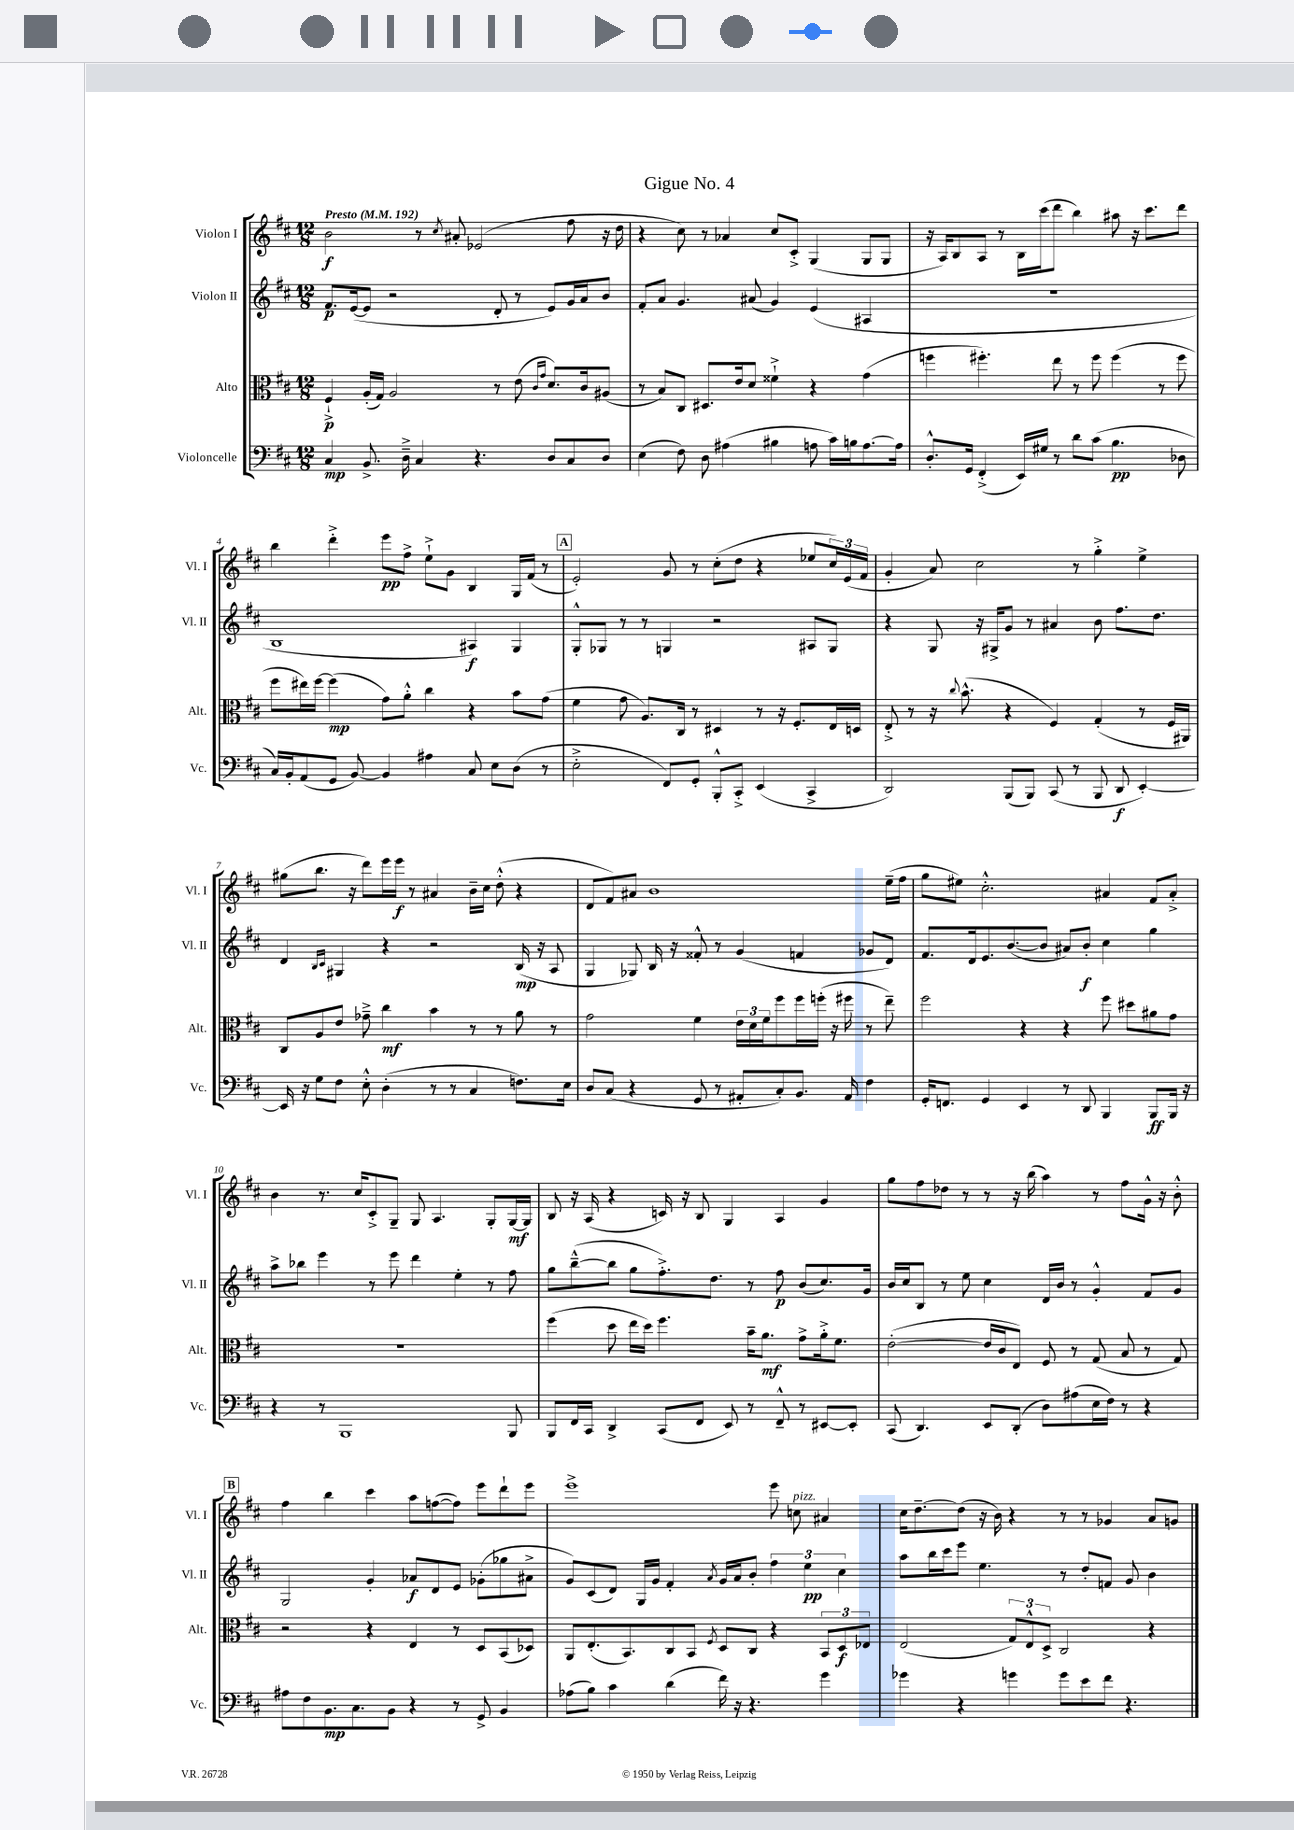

**kern	**kern	**kern	**kern
*staff4	*staff3	*staff2	*staff1
*clefF4	*clefC3	*clefG2	*clefG2
*k[f#c#]	*k[f#c#]	*k[f#c#]	*k[f#c#]
*M12/8	*M12/8	*M12/8	*M12/8
*MM192	*MM192	*MM192	*MM192
4C#	4F#`^	8.f#	2b
.	.	([16e	.
8.BB^	(16A'	8e]	.
.	16G)	.	.
.	2A	2r	.
16D~^	.	.	.
4C#	.	.	8r
.	.	.	8qcc#
.	.	.	8a#'
4.r	.	.	(2e-
.	8r	8d'	.
.	(8e	8r	.
.	16qqc#	.	.
.	16qqg	.	.
8D	8.d)	8e)	.
8C#	.	16g	8ff#
.	16c#	16a	.
8D	(8A#	8b	16r
.	.	.	16dd
=	=	=	=
(4E	8r	8f#'	4r
.	8B)	8a	.
8F#)	8C#	4.g	8cc#)
8D	8.D#	.	8r
(4A#	.	.	4a-
.	16e	.	.
.	8d	(8a#	.
4B#	4f##`^	4g)	8cc#
.	.	.	8c#'^
8A	4r	(4e	(4G
16c#)	.	.	.
16B	.	.	.
[8.A	(4g	4A#	8G
.	.	.	8G
16A]	.	.	.
=	=	=	=
8.D'^^	4ff	1.r	16r
.	.	.	16A)
.	.	.	8B
16GG	.	.	.
(4FF#'^	4.ff#')	.	8A
.	.	.	8r
16EE)	.	.	16B
16G#	.	.	(16ccc#
8r	8ee	.	8ddd
8d	8r	.	4bb)
(8c#	8ff#	.	.
4.B	(4ff#	.	8aa#
.	.	.	16r
.	.	.	8.ccc#
.	8r	.	.
8D-	8ff#	.	8ddd
=	=	=	=
16C#)	8ff#	1B	4bb
16BB'	.	.	.
(8AA	16ee#)	.	.
.	[16ff#	.	.
8GG	(4ff#]	.	4ddd'^
[8BB)	.	.	.
4BB]	8g)	.	8eee
.	8a'^^	.	8ff#^
4A#	4cc#	.	8ee`^
.	.	.	8g
8C#	4r	4A#)	4B
8E	.	.	.
(8D	8b	4G	16G
.	.	.	(16f#
8r	(8g	.	8r
=	=	=	=
2E'^	4f#	8G'^^	2e')
.	.	8G-	.
.	8g	8r	.
.	8.A)	8r	.
8FF#)	.	4G	8g
.	16C#	.	.
8GG'	8r	.	8r
8BBB'^^	4D#	2r	(8cc#'
8CC#'^	.	.	8dd
(4EE	8r	.	4r
.	16r	.	.
.	8.F#'	.	.
4CC#^	.	8A#	8ee-
.	16E	8G	24cc#)
.	.	.	(24e
.	16D	.	.
.	.	.	24f#
=	=	=	=
2DD)	8E'^	4r	4g'
.	8r	.	.
.	16r	8G	8a)
.	8qqcc#	.	.
.	(8.b^^	.	.
.	.	16r	2cc#
.	.	16G#^	.
(8BBB	4r	8g	.
8BBB)	.	8r	.
(8CC#	4F#)	4a#	.
8r	.	.	8r
8BBB	(4G'	8b	4gg'^
8DD	.	8.ff#	.
[4EE')	8r	.	4ee^
.	.	8.dd	.
.	16F#	.	.
.	16AA#)	.	.
=	=	=	=
16EE]	8C#	4d	(8gg#
16r	.	.	.
8G	8A	.	8.bb
.	.	16qqB	.
.	.	16qqc#	.
8F#	8e	4G#	.
.	.	.	16r
8E'^^	8g-~^	.	8ddd)
(4D'	4cc#	4r	16eee
.	.	.	16eee
.	.	.	8r
8r	4b	2r	4a#
8r	.	.	.
4C#	8r	.	16b~
.	.	.	16cc#
.	8r	.	(8dd'^^
8.F)	8a	(16B	4r
.	.	16r	.
.	8r	8A	.
16E	.	.	.
=	=	=	=
8D	2g	4G	8d
(8C#	.	.	8f#)
4r	.	8G-)	8a#
.	.	16B	1b
.	.	16r	.
8GG	4f#	8f##'^^	.
8r	.	8r	.
8AA#'	24e	(4g	.
.	24d	.	.
.	24f#	.	.
8C#')	8ff#	.	.
8.BB	16ff#	4f	.
.	(16ff'	.	.
.	16r	.	.
16AA#	16ff#	.	.
4F#	8r	8g-	.
.	8ee~)	8d)	(16ee~
.	.	.	16ff#
=	=	=	=
16GG'	2ff#	8.f#	8gg
8.FF	.	.	.
.	.	.	8ee#)
.	.	16d	.
4GG	.	8.e	2.cc#'^^
.	.	([8.b	.
4EE	4r	.	.
.	.	8b]	.
8r	4r	8a#)	.
8DD	.	8b'	.
4BBB	8ff#	4cc#	4a#
.	8dd#	.	.
8BBB	8a#	4gg	8f#
16BBB	8g	.	8a#'^
16r	.	.	.
=	=	=	=
4r	1.r	8aa^	4b
.	.	8bb-	.
8r	.	4eee	8.r
1BBB	.	.	.
.	.	.	16cc#
.	.	8r	8c#'^
.	.	8eee	8G~
.	.	4ddd	8G
.	.	.	4.A
.	.	4ee'	.
.	.	8r	8G'
8BBB	.	8ff#	[16G
.	.	.	16G]
=	=	=	=
8BBB	(4ff#	8gg	8B
16FF#	.	([8bb~^^	16r
16CC#	.	.	(16A
4DD^	8dd	8bb]	4r
.	16ee	8gg	.
.	16dd)	.	.
(8CC#	4.ff#	8.ff#'^)	16c)
.	.	.	16r
8FF#	.	.	8B
.	.	8.dd	.
8EE)	.	.	4G
8r	16b~	8r	.
.	8.a	.	.
8FF#~^^	.	8ff#	4A
8r	8g^	(8b	.
[8EE#	16a'^	8.cc#)	4g
.	8.f#	.	.
8EE#']	.	.	.
.	.	16g	.
=	=	=	=
(8CC#	([2e'	16b	8gg
.	.	16cc#	.
4.DD)	.	8B	8ff#
.	.	8r	8dd-
.	.	8ee	8r
8EE	16e]	4cc#	8r
.	16c#	.	.
(8DD'	8E)	.	16r
.	.	.	(16bb
8D)	8F#	16d	4aa)
.	.	16b	.
(8A#	8r	8r	.
16E	(8G	4g'^^	8r
16F#)	.	.	.
8r	8B	.	8ff#
4r	8r	8f#	16g^^
.	.	.	16r
.	8G)	8g	8b'^^
=	=	=	=
8A#	2r	2G	4ff#
8F#	.	.	.
8.BB	.	.	4bb
8.C#	.	.	.
.	4r	4g'	4ccc#
8BB	.	.	.
4r	4E	8a-	8aa
.	.	8d	([8ff
8r	8r	8e	8ff])
8GG^	8D	(8g-'	8eee
4BB	(8BB	8gg-	8ddd`
.	8D-)	8a#^	8eee
=	=	=	=
(8A-	8AA	8g)	1eee^
8B)	(8.E'	(8c#	.
4c#	.	8d)	.
.	8.BB)	.	.
.	.	16G	.
.	.	16g	.
(4d	8C#	4f#'	.
.	8BB	.	.
.	8qF#	8qa	.
16f#)	8D	16g	.
16r	.	16a	.
4.r	8C#	8b'	.
.	4r	6ff#	8eee
.	.	.	8cc
.	.	6ee	.
4g	12BB	.	4a#
.	12D	6cc#	.
.	12E-	.	.
=	=	=	=
4g-	(2E	8aa	16cc#
.	.	.	[8.dd~
.	.	16bb	.
.	.	16ccc#	.
4r	.	8eee	(8dd]
.	.	4.ee	16r
.	.	.	16b)
4g	12G)	.	4r
.	12E^^	.	.
.	12D^	.	.
8g	2C#	8r	8r
8e	.	8dd'	8r
8f#	.	8f	4g-
4.r	.	8g	.
.	4r	4b	8a
.	.	.	8g
==	==	==	==
*-	*-	*-	*-
